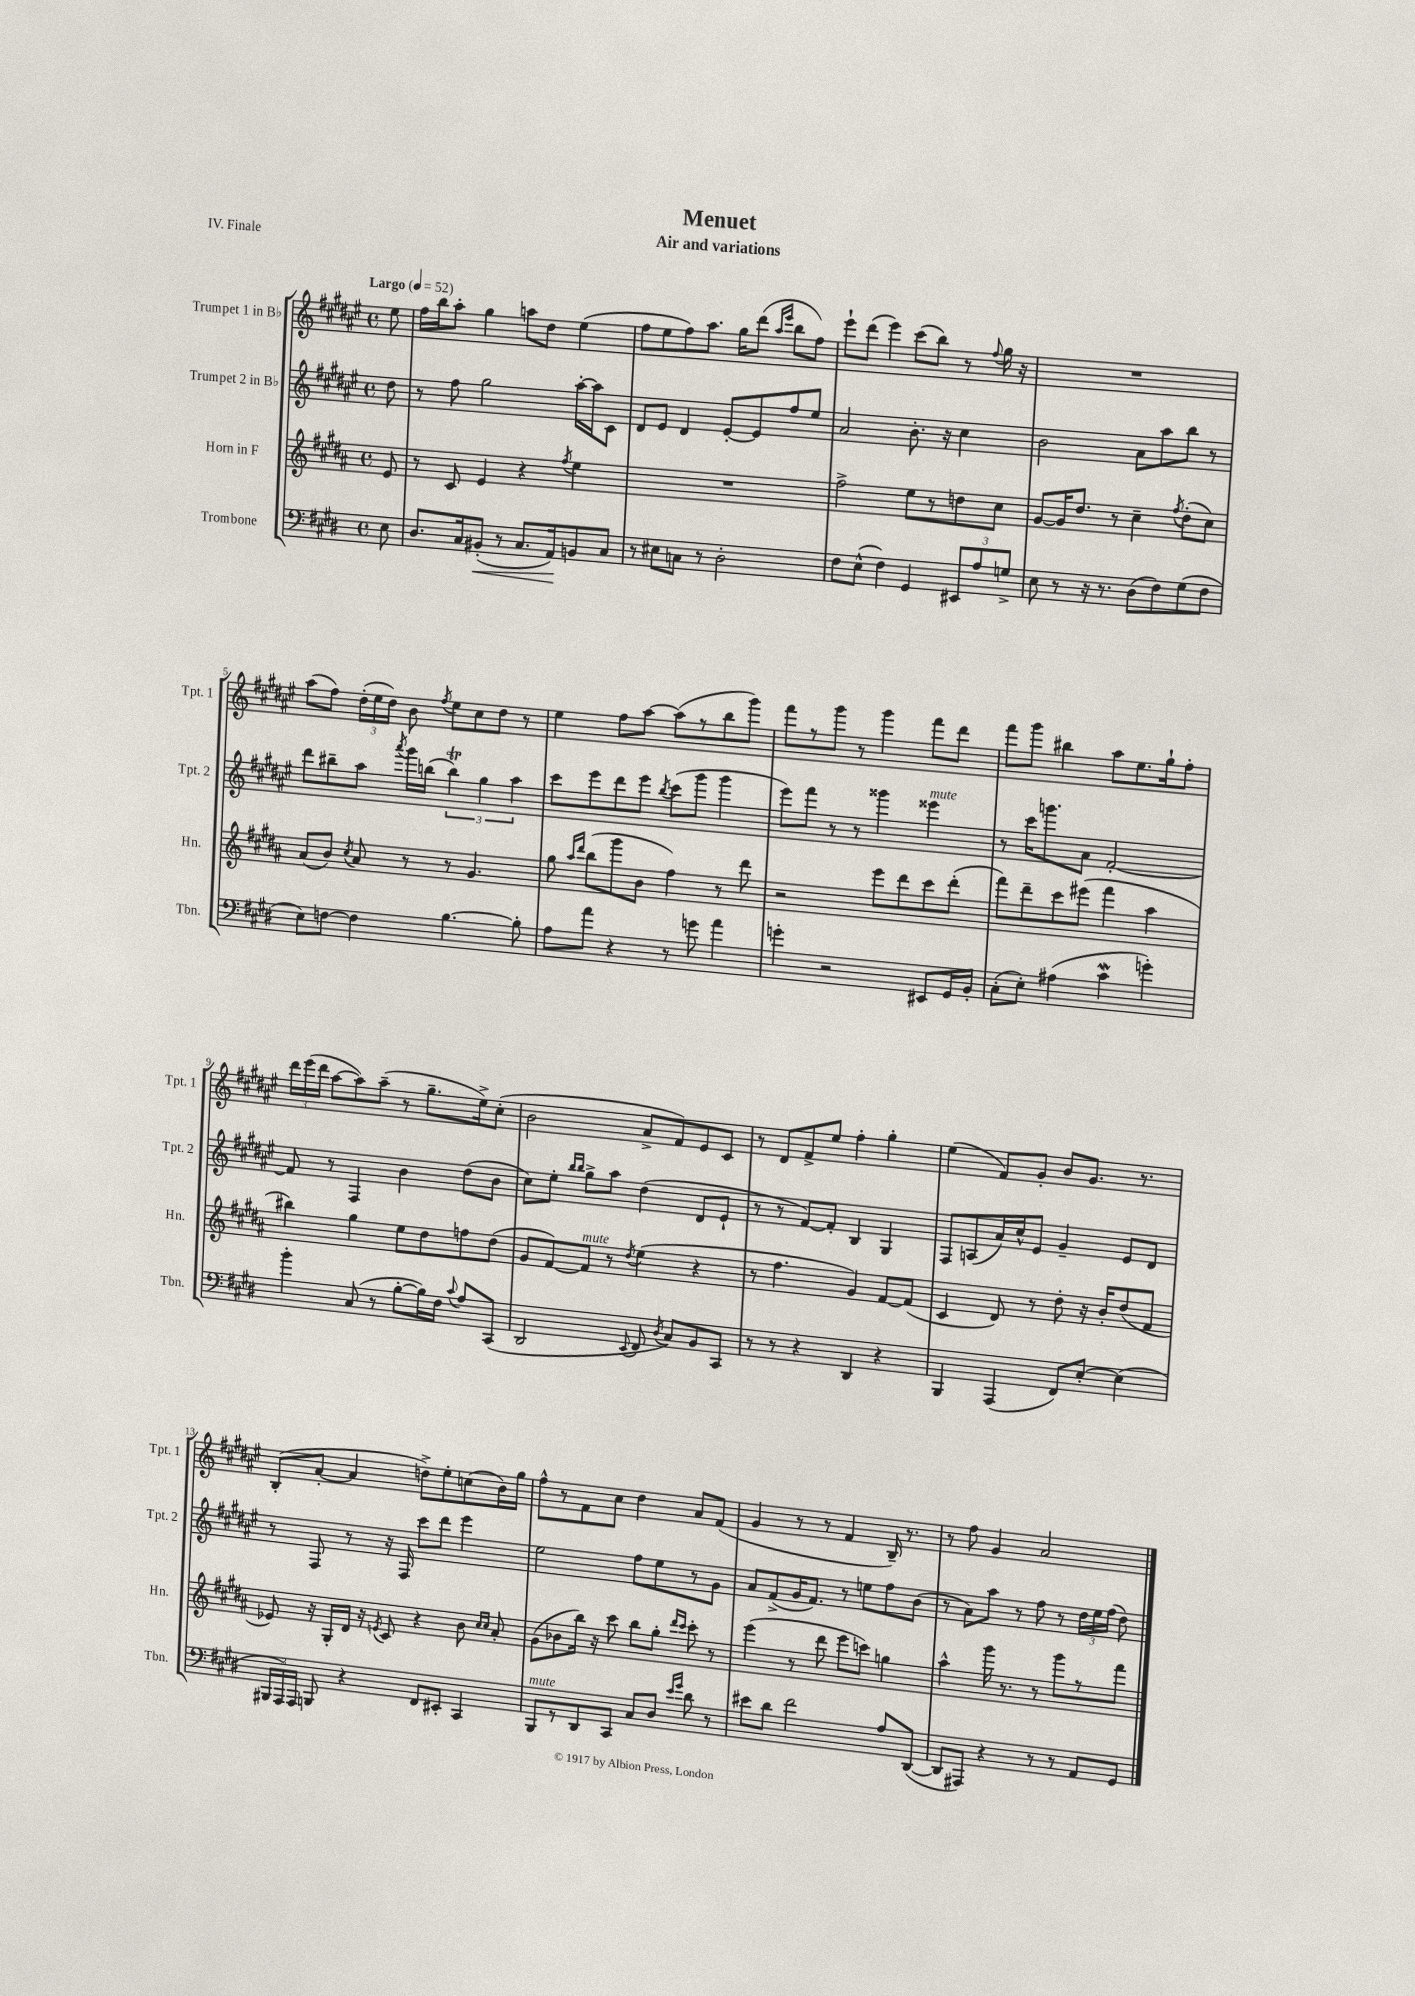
\header { title = "Menuet" subtitle = "Air and variations" piece = "IV. Finale" }
<<
\new StaffGroup <<
\new Staff = "s0" \with { instrumentName = "Trumpet 1 in Bb" shortInstrumentName = "Tpt. 1" } {
    \clef treble \key fis \major \defaultTimeSignature \time 4/4 \partial 8 \tempo "Largo" 4 = 52
    \autoBeamOff eis''8 |
    fis''16[ b''16 ais''8]-. gis''4 a''8[ dis''8] eis''4( |
    fis''8[ eis''8 fis''8) ais''8.] gis''16[ dis'''8]( \grace { ais''16[ eis'''16] } b''8[ fis''8]) |
    eis'''8[-! dis'''8]( eis'''4) cis'''8[( b''8]) r8 \appoggiatura { fis''8 } gis''16 r16 |
    R1 |
    ais''8[( fis''8]) \tuplet 3/2 { dis''16[-.( eis''16 dis''16]) } b'8 \acciaccatura { fis''8 } eis''8[ cis''8 dis''8] r8 |
    eis''4 fis''8[ ais''8]~ ais''8[( r8 b''8 gis'''8]) |
    fis'''8[ r8 gis'''8] r8 gis'''4 fis'''8[ dis'''8] |
    fis'''8[ gis'''8] bis''4 ais''8[ eis''8. gis''16-! fis''8]-. |
    \tuplet 3/2 { dis'''16[ eis'''16( dis'''16] } ais''8[~ ais''8) ais''8]--( r8 gis''8.[-- eis''16->) cis''8]-.( |
    b'2 ais'8[-> fis'8) eis'8 cis'8] |
    r8 dis'8[ fis'8-> eis''8] fis''4-. gis''4-. |
    eis''4( fis'8[) gis'8]-. b'8[ gis'8.] r8. |
    b8[-.( ais'8]~-. ais'4 d''8[->) eis''8-. c''8( b'16) gis''16] |
    fis''8[-^ r8 fis'8 cis''8] dis''4 ais'8[ fis'8]( |
    gis'4 r8 r8 fis'4 b16--) r8. |
    r8 fis''8 gis'4 ais'2 \bar "|." |
}
\new Staff = "s1" \with { instrumentName = "Trumpet 2 in Bb" shortInstrumentName = "Tpt. 2" } {
    \clef treble \key fis \major \defaultTimeSignature \time 4/4 \partial 8
    \autoBeamOff dis''8 |
    r8 fis''8 gis''2 ais''16[~-. ais''16 cis'8] |
    dis'8[ eis'8] dis'4 eis'8[~-. eis'8 fis''8 eis''8] |
    ais'2 b'8.-. r16 cis''4 |
    b'2 ais'8[ ais''8 b''8] r8 |
    dis'''8[ bis''8-- ais''8] \acciaccatura { ais'''8 } gis'''16[ b''16]( \tuplet 3/2 { b''4\trill) gis''4 ais''4 } |
    cis'''8[ eis'''8 dis'''8 eis'''8] \acciaccatura { b''8 } cis'''8[( gis'''8] gis'''4 |
    eis'''8[) fis'''8] r8 r8 gisis'''4 eisis'''4^\markup { \italic "mute" } |
    r8 cis'''16[ g'''8. ais'8] fis'2~-. |
    fis'8 r8 fis4 b'4 dis''8[( b'8] |
    cis''8[) eis''8]-. \grace { b''16[ b''16] } gis''8[-> ais''8] dis''4( dis'8[ eis'8]-! |
    r8 r8 fis'8[~) fis'8]-. b4 gis4 |
    fis8[ a8( ais'16) cis''16-^ eis'8] gis'4-- eis'8[ dis'8] |
    r8 fis8 r8 r16 fis16 cis'''8[ dis'''8] eis'''4 |
    eis''2 fis''8[ eis''8 r8 gis'8] |
    ais'8[ fis'8->( gis'16 fis'8.]) r8 e''8[ fis''8 b'8]( |
    r8 ais'8[) ais''8] r8 fis''8 r8 \tuplet 3/2 { dis''16[ eis''16 fis''16]( } dis''8) \bar "|." |
}
\new Staff = "s2" \with { instrumentName = "Horn in F" shortInstrumentName = "Hn." } {
    \clef treble \key b \major \defaultTimeSignature \time 4/4 \partial 8
    \autoBeamOff e'8 |
    r8 cis'8 e'4 r4 \acciaccatura { fis''8 } e''4 |
    R1 |
    fis''2-> e''8[ r8 d''8 cis''8] |
    gis'8[~ gis'16 dis''8.] r8 cis''4-- \acciaccatura { fis''8 } dis''8[-.( cis''8]) |
    ais'8[( b'8]) \acciaccatura { cis''8 } ais'8 r8 r8 gis'4. |
    gis''8 \grace { ais''16[ dis'''16] } b''8[( gis'''8 b'8] fis''4) r8 dis'''8 |
    r2 e'''8[ dis'''8 cis'''8 dis'''8]-.( |
    fis'''8[) dis'''8-- cis'''8 eis'''8]( fis'''4 ais''4 |
    bis''4) gis''4 e''8[ dis''8 f''8 dis''8]( |
    gis'8[ fis'8~) fis'8]^\markup { \italic "mute" } r8 \acciaccatura { dis''8 } e''4( r4 |
    r8 fis''4. gis'4) fis'8[~ fis'8]( |
    cis'4 dis'8) r8 dis''8-. r16 b'16[-. dis''8( fis'8] |
    ees'8) r16 gis16[-. dis'16] r16 \acciaccatura { e'8 } cis'8 r4 b'8 \grace { cis''16[ cis''16] } ais'8-. |
    gis'8[( bes'8 b''16]) r16 cis'''8 b''8[ gis''8]-. \grace { dis'''16[ cis'''16] } cis'''8-. r8 |
    e'''4( r8 dis'''8 e'''8[ c'''8]) g''4 |
    ais''4-^ gis'''16 r8. r8 gis'''8[ r8 fis'''8] \bar "|." |
}
\new Staff = "s3" \with { instrumentName = "Trombone" shortInstrumentName = "Tbn." } {
    \clef bass \key e \major \defaultTimeSignature \time 4/4 \partial 8
    \autoBeamOff e8 |
    dis8.[ cis16 bis,8]-.\<( r8 cis8.[ a,16\!) b,8 cis8] |
    r8 eis8[ c8] r8 dis2-. |
    fis8[ e8]-^( fis4) gis,4 \tuplet 3/2 { eis,8[ a8 g8]-> } |
    e8 r8 r16 r8. dis8[( fis8) gis8( fis8] |
    e8[) f8]~ f4 b4.~ b8-. |
    a8[ a'8] r4 r8 g'8 a'4 |
    g'4-. r2 eis,8[ gis,16 b,16]-. |
    cis8[-.( e8]-.) ais4( cis'4\mordent g'4-.) |
    b'4-. cis8( r8 b8[~-. b16) fis16] \appoggiatura { cis'8 } a8[ cis,8]( |
    dis,2 \appoggiatura { e,8 } fis,8 \acciaccatura { dis8 } cis8[) b,8 cis,8] |
    r8 r8 r4 dis,4 r4 |
    b,,4 a,,4( fis,8[) e8]~-. e4( |
    \tuplet 3/2 { bis,,16[ a,,16) a,,16] } b,,8 r4 fis,8[ eis,8]-. cis,4 |
    b,,8[^\markup { \italic "mute" } r8 dis,8 cis,8] cis8[ dis8] \grace { e'16[ gis'16] } dis'8 r8 |
    eis'8[ dis'8] fis'2 a8[ dis,8]~( |
    dis,8[ ais,,8]) r4 r8 r8 a,8[ gis,8] \bar "|." |
}
>>
>>
